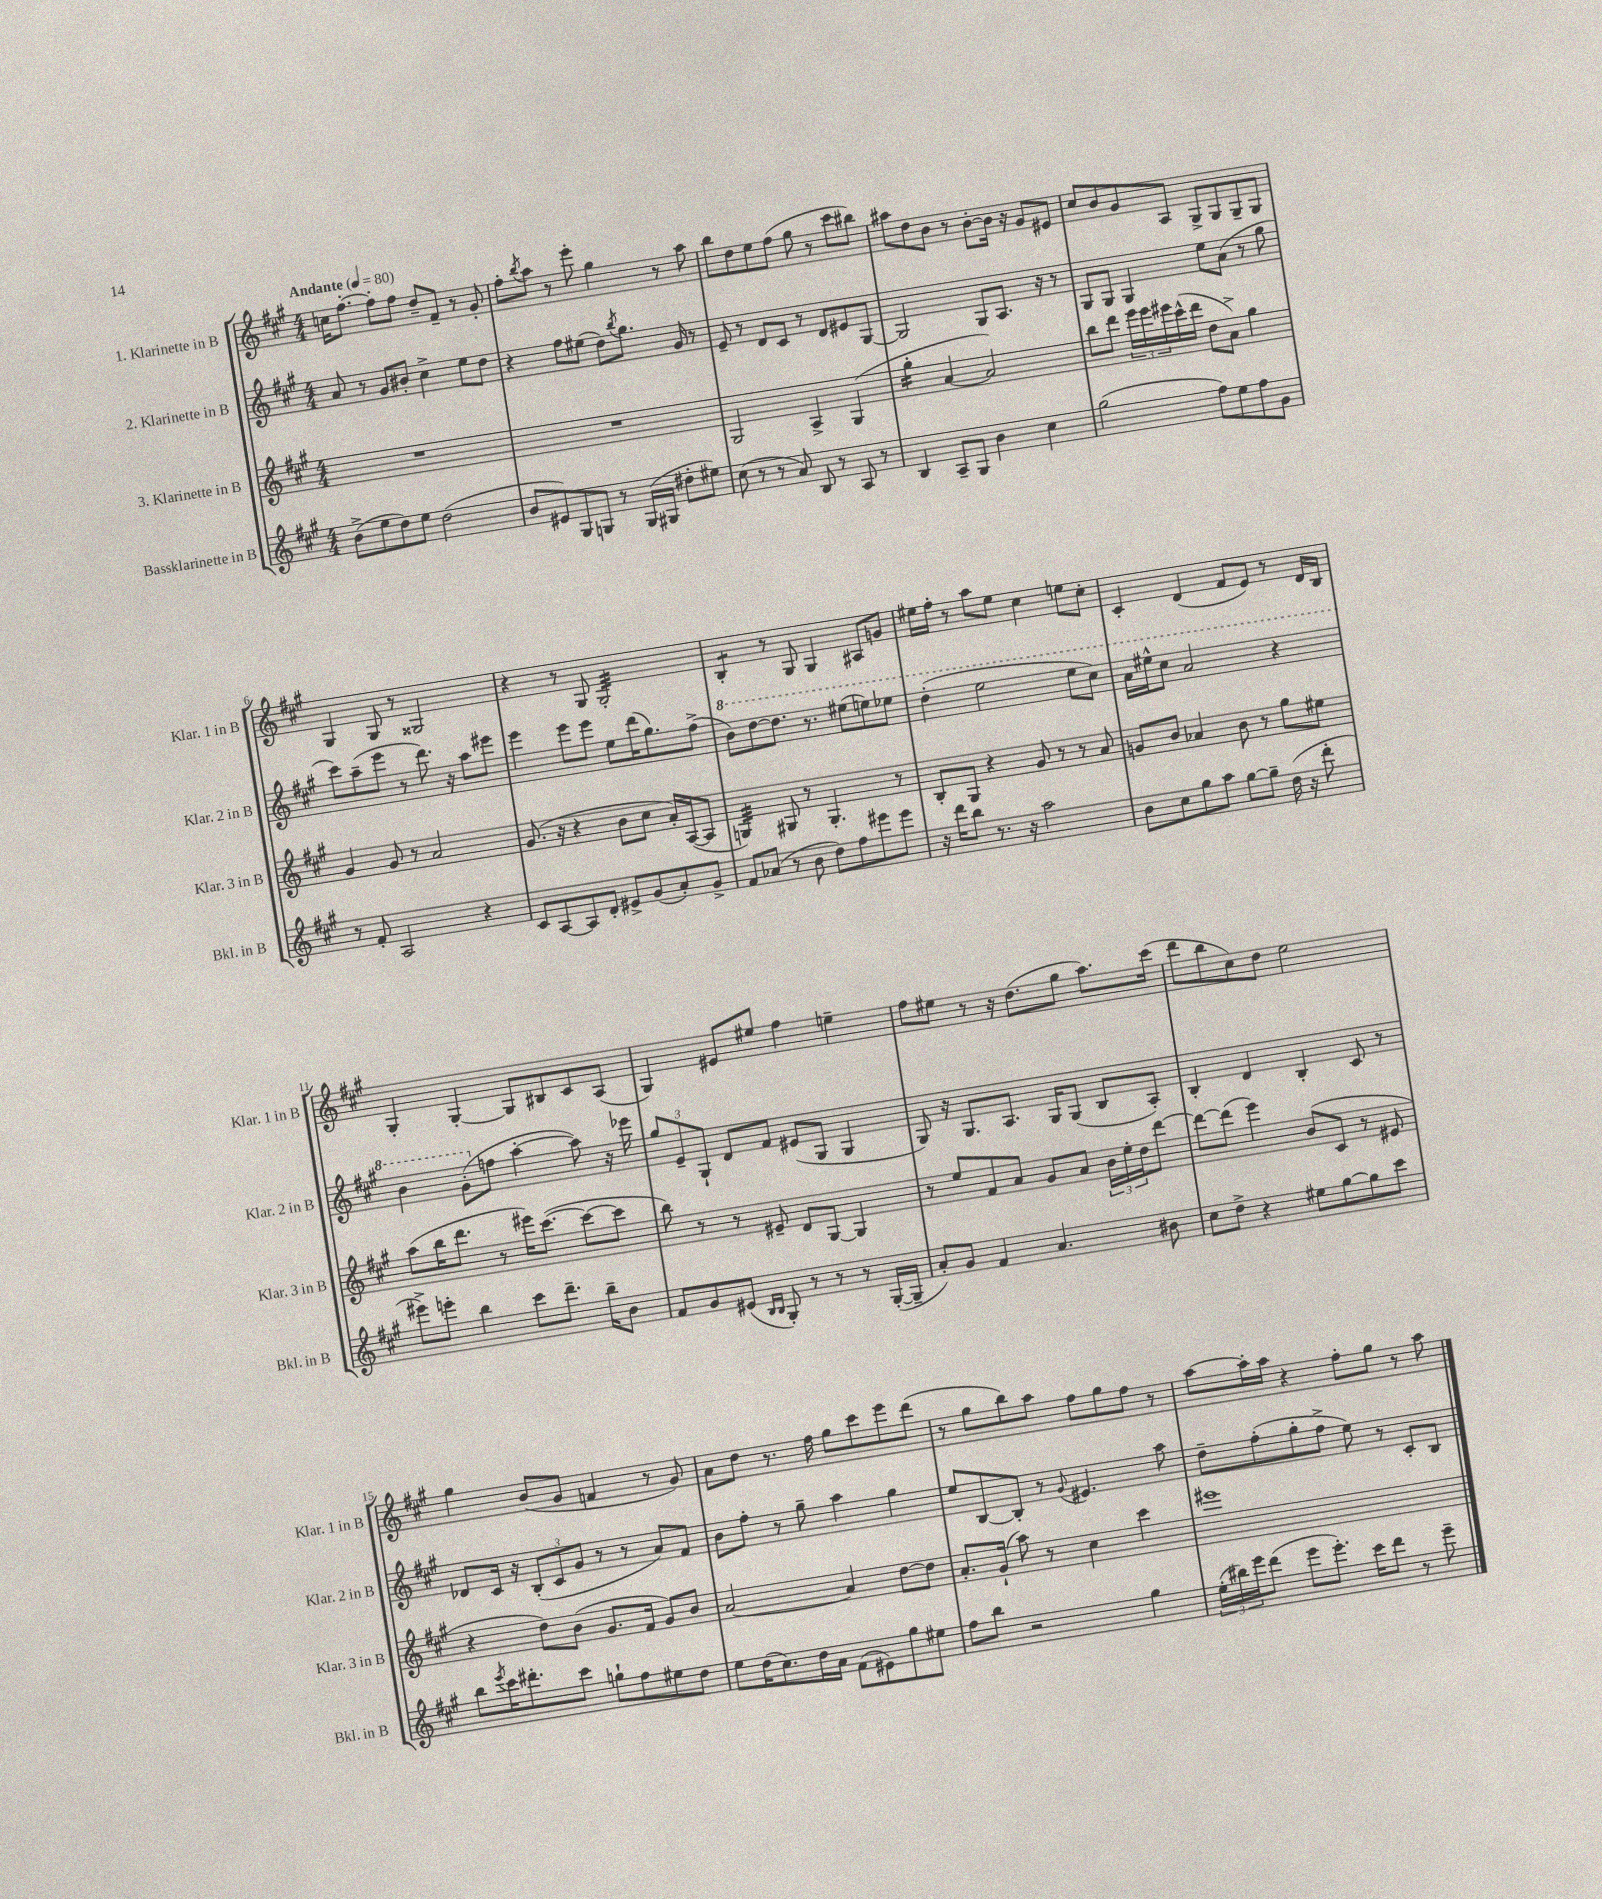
<<
\new StaffGroup <<
\new Staff = "s0" \with { instrumentName = "1. Klarinette in B" shortInstrumentName = "Klar. 1 in B" } {
    \clef treble \key a \major \numericTimeSignature \time 4/4 \tempo "Andante" 4 = 80
    c''16 fis''8.~-. fis''8-. fis''8 d''8-- fis'8-- r8 gis'8-. |
    fis''8-. \acciaccatura { b''8 } a''8 r8 e'''8-. gis''4 r8 a''8 |
    b''8 d''8 e''8 fis''8( gis''8 r8 cis'''8 bis''8) |
    ais''8 d''8 b'8 r8 b'8~-. b'16 r16 gis'8 eis'8 |
    cis''8 b'8 gis'8 a8 gis8-> gis8 gis8-- gis8 |
    gis4 gis8 r8 gisis2 |
    r4 r8 gis8 gis2:32-. |
    b4:8-. r8 gis8 gis4 ais8 g'8 |
    eis''16 fis''16-. r8 a''8 eis''8 cis''4 e''8 cis''8-. |
    cis'4-. d'4( fis'8 e'8) r8 d'16 b16 |
    gis4-. gis4~-. gis8 bis8 cis'8 a8( |
    gis4) eis'8 eis''8 fis''4 e''4-- |
    fis''8 eis''8 r8 r16 d''8.( gis''8 a''8.) cis'''16( |
    d'''8 b''8 cis''8) d''8 e''2 |
    gis''4 b'8( gis'8 f'4 r8 gis'8) |
    a'8 d''8 r8. fis''16 gis''8 cis'''8 e'''8 d'''8( |
    r8 gis''8 b''8) a''8 fis''8 gis''8 fis''8 r8 |
    a''8~ a''16-. a''16 r4 fis''8-. gis''8 r8 a''8 \bar "|." |
}
\new Staff = "s1" \with { instrumentName = "2. Klarinette in B" shortInstrumentName = "Klar. 2 in B" } {
    \clef treble \key a \major \numericTimeSignature \time 4/4
    a'8 r8 gis'8 bis'8-. cis''4-> e''8 d''8 |
    r4 fis''8 eis''8( d''8) \acciaccatura { b''8 } gis''8. gis'16 r8 |
    e'8-- r8 d'8 cis'8 r8 d'8 eis'8 gis8~ |
    gis2 gis8 a8. r16 r8 |
    gis8 gis8 gis4 e''8 a'8( r8 gis''8 |
    cis'''8) a''8--( e'''8 r8 d'''8.) r16 a''8 eis'''8 |
    e'''4 e'''8 e'''8 e''8 d'''16( gis''8.) fis''8->( |
    \ottava #1 b''8) d'''8~ d'''8. r8. eis'''8( e'''8) ees'''8 |
    d'''4-.( e'''2 e'''8 cis'''8) |
    a''16 eis'''16-^ cis'''8 a''2 r4 |
    b''4 gis''8-.( \ottava #0 f''8 a''4~-. a''8) r16 ees'''16 |
    \tuplet 3/2 { gis''8 e'8-- gis8-! } d'8 fis'8 eis'8( gis8 gis4 |
    gis8) r16 gis8. a8. gis16 gis8( b8 a8-.) |
    b4-. d'4 b4-. cis'8 r8 |
    des'8 cis'16 r16 \tuplet 3/2 { b8-.( cis'8 gis'8 } r8 r8 a'8) fis'8 |
    b'8 fis''8-. r8 gis''8-- a''4 gis''4 |
    e''8 b8~ b8-. r8 \appoggiatura { gis'8 } eis'4. a''8 |
    d''8-- fis''8-.( gis''8-. fis''8-> e''8) r8 cis'8-. b8 \bar "|." |
}
\new Staff = "s2" \with { instrumentName = "3. Klarinette in B" shortInstrumentName = "Klar. 3 in B" } {
    \clef treble \key a \major \numericTimeSignature \time 4/4
    R1 |
    R1 |
    gis2 a4-> gis4( |
    gis''4:16-. a'4~ a'2) |
    b''8 d'''8 \tuplet 3/2 { e'''16 e'''16 eis'''16 } cis'''16-^( d'''16 d''8 a'8->) gis''4 |
    gis'4 gis'8 r8 a'2 |
    gis'8.( r16 r4 b'8 cis''8 a'16-.) a16~( a8 |
    g4:32) gis8 r8 gis4.-. r8 |
    b8-. gis8 r4 gis'8 r8 r8 a'8 |
    g'8 b'8 aes'4 b'8 r8 gis''8 eis''8 |
    a''8( b''16 d'''8. r8 eis'''16) cis'''8.~( cis'''8~ cis'''8 |
    b''8) r8 r8 eis'8-- d'8 gis8~ gis4 |
    r8 e''8 fis'8 a'8 gis'8 a'8 \tuplet 3/2 { b'16 e''16-. d''16 } d'''8~ |
    d'''8~ d'''8( e'''4) b'8( cis'8 r8 eis'8 |
    r4 d''8) b'8( gis'8. fis'16 gis'8) b'8 |
    a'2~ a'4 d''8~ d''8 |
    a'8.-. gis'16-!( a''8) r8 cis''4 cis'''4 |
    eis'''1 \bar "|." |
}
\new Staff = "s3" \with { instrumentName = "Bassklarinette in B" shortInstrumentName = "Bkl. in B" } {
    \clef treble \key a \major \numericTimeSignature \time 4/4
    b'8->( e''8 d''8) e''8 d''2( |
    b'8 eis'8) gis8 g8 r8 g16( gis16 dis''8-. eis''8) |
    cis''8( r8 r8 a'8) b8 r8 a8 r8 |
    b4 a8-- gis8 b'4 cis''4 |
    gis''2( fis''8) e''8 fis''8 gis'8 |
    r8 fis'8-. a2 r4 |
    cis'8 a8~ a8 d'8-. eis'8-> gis'8( a'8-.) gis'8-> |
    fis'8 aes'8( r8 b'8 d''8) fis''8 eis'''8 eis'''8 |
    r16 d'''16 b''8 r8. r16 a''2 |
    b'8 cis''8 gis''8 a''8 gis''8~ gis''8-- d''16( r16 d'''8-. |
    eis'''8->) e'''8-. b''4 cis'''8 d'''8.-- b''16-- b'8 |
    fis'8 gis'8 eis'8( \grace { b16 b16 } gis8-.) r8 r8 r8 gis16~-.( gis16-- |
    a'8-.) gis'8 fis'4 a'4. bis'8 |
    cis''8 d''8-> r4 eis''8 gis''8~ gis''8 cis'''8 |
    b''8 \acciaccatura { e'''8 } cis'''16 dis'''8.-. cis'''8 g''8-! fis''8 eis''8 d''8 |
    e''8 d''16( cis''8.) d''16 a'16 fis'8( eis'8) gis''8 eis''8 |
    fis''8 b''8 r2 gis''4 |
    \tuplet 3/2 { e''16-.( bis''16) e'''16 } d'''8( e'''8 e'''8.-.) cis'''16 d'''8 r8 e'''8-- \bar "|." |
}
>>
>>
